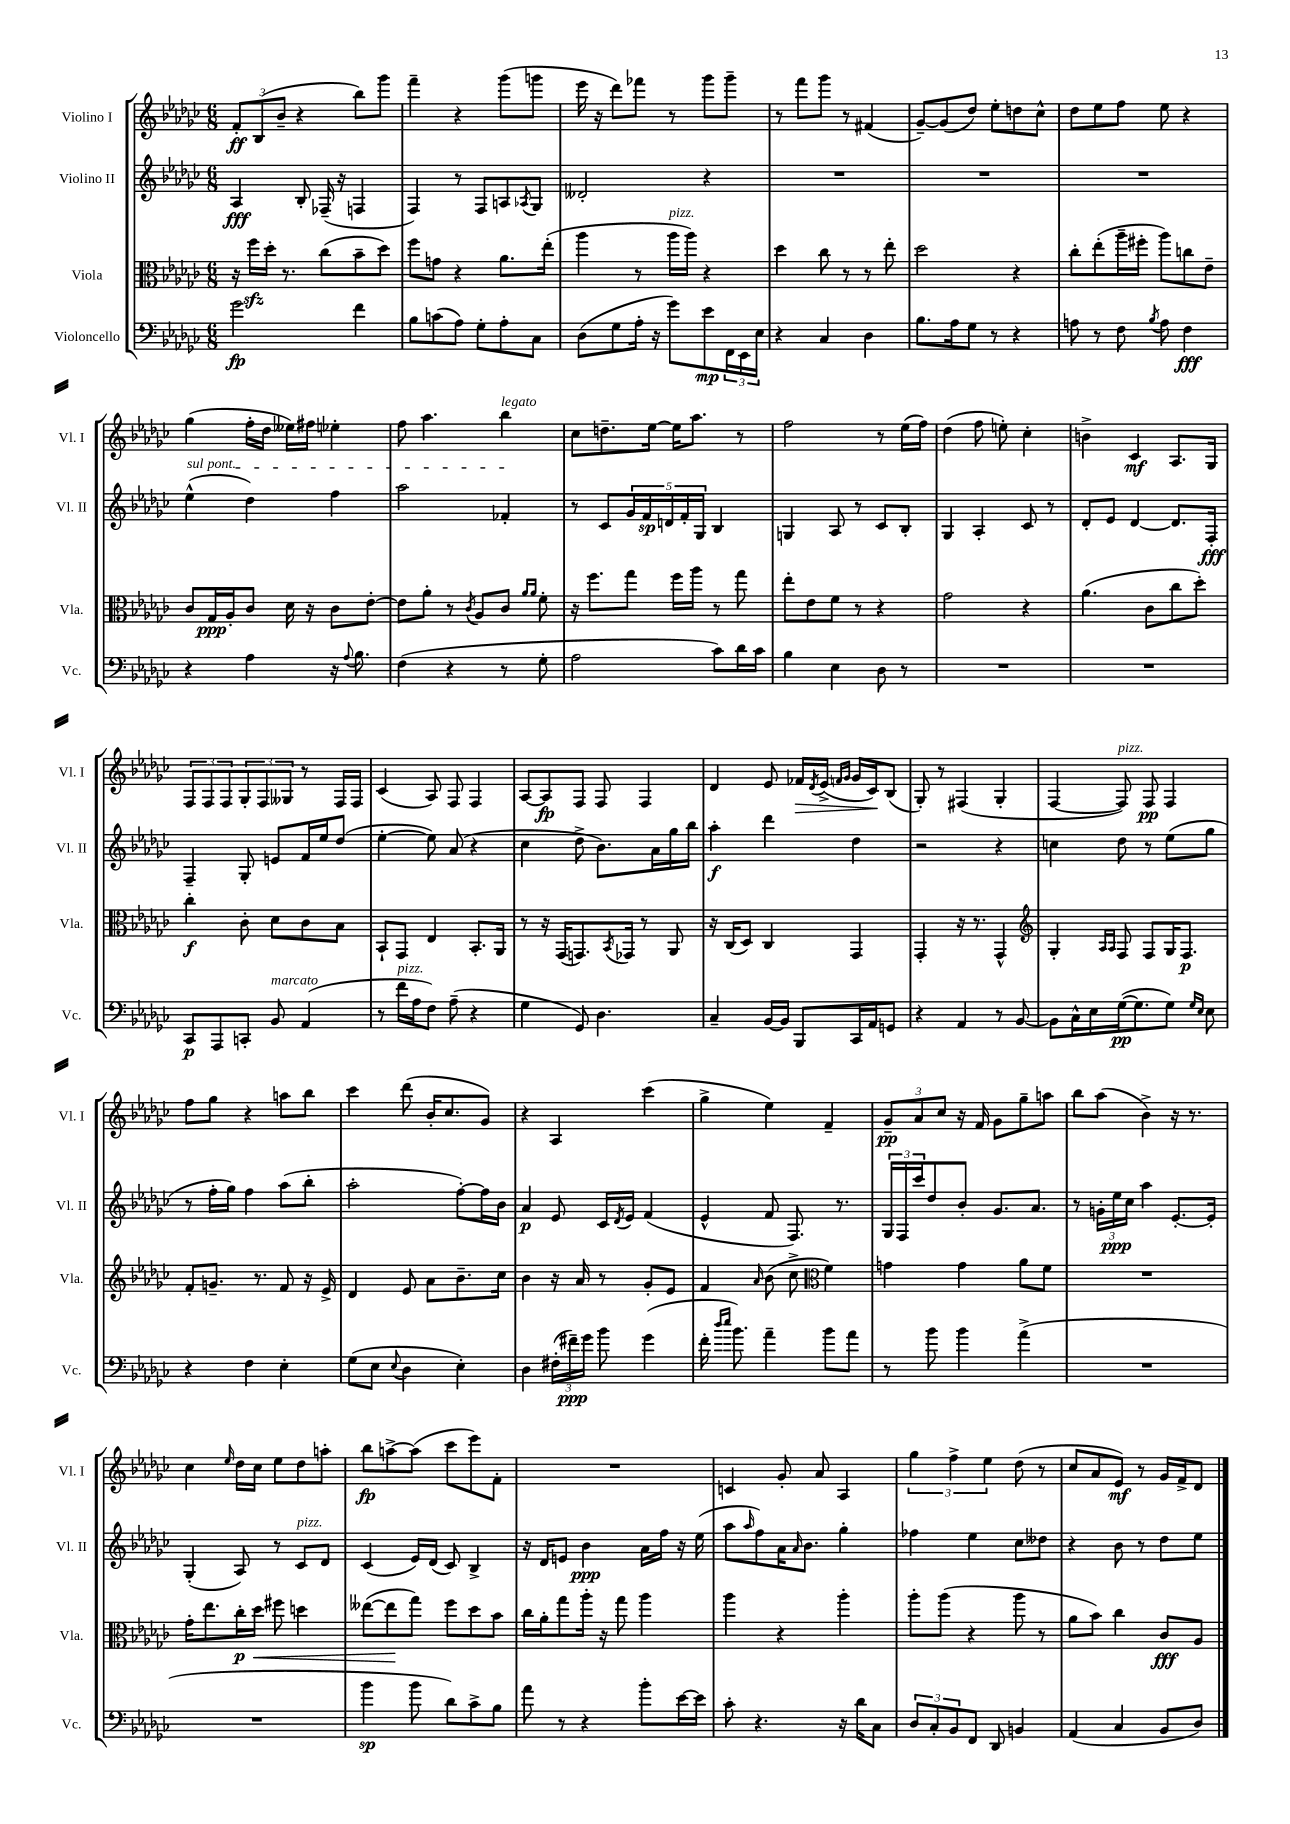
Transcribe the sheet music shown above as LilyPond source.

<<
\new StaffGroup <<
\new Staff = "s0" \with { instrumentName = "Violino I" shortInstrumentName = "Vl. I" } {
    \clef treble \key ges \major \numericTimeSignature \time 6/8
    \tuplet 3/2 { f'8-.\ff bes8( bes'8-- } r4 bes''8) ges'''8 |
    f'''4-- r4 ges'''8( g'''8 |
    ees'''16 r16 des'''8) fes'''8 r8 ges'''8 ges'''8-- |
    r8 f'''8 ges'''8 r8 fis'4( |
    ges'8~--) ges'8( des''8) ees''8-. d''8 ces''8-^ |
    des''8 ees''8 f''8 ees''8 r4 |
    ges''4( f''16-. des''16 eeses''16) fis''16 ees''4-. |
    f''8 aes''4. bes''4^\markup { \italic "legato" } |
    ces''8 d''8.-- ees''16~ ees''16 aes''8. r8 |
    f''2 r8 ees''16( f''16) |
    des''4( f''8 e''8-.) ces''4-. |
    b'4-> ces'4\mf aes8. ges16 |
    \tuplet 3/2 { f8 f8 f8 } \tuplet 3/2 { ges8-. f8 geses8 } r8 f16 f16 |
    ces'4( aes8) f8 f4 |
    aes8~ aes8\fp f8 f8 f4 |
    des'4 ees'8 fes'16\> \acciaccatura { des'8 } ees'16->( \grace { f'16 ges'16 } ges'16 ces'16\!) bes8( |
    ges8-.) r8 fis4( ges4-. |
    f4~ f8^\markup { \italic "pizz." }) f8\pp f4 |
    f''8 ges''8 r4 a''8 bes''8 |
    ces'''4 des'''8( bes'16-. ces''8. ges'8) |
    r4 aes4 ces'''4( |
    ges''4-> ees''4) f'4-- |
    \tuplet 3/2 { ges'8--\pp aes'8 ces''8 } r16 f'16 ges'8 ges''8-- a''8 |
    bes''8 aes''8( bes'4->) r16 r8. |
    ces''4 \grace { ees''16 } des''16 ces''16 ees''8 des''8 a''8-. |
    bes''8\fp a''8~-> a''8( ces'''8 ees'''8) f'8-. |
    R2. |
    c'4 ges'8-. aes'8 aes4 |
    \tuplet 3/2 { ges''4 f''4-> ees''4 } des''8( r8 |
    ces''8 aes'8 ees'8\mf) r8 ges'16 f'16-> des'8 \bar "|." |
}
\new Staff = "s1" \with { instrumentName = "Violino II" shortInstrumentName = "Vl. II" } {
    \clef treble \key ges \major \numericTimeSignature \time 6/8
    aes4\fff bes8-. fes16--( r16 f4 |
    f4) r8 f8 a8 \acciaccatura { aes8 } ges8 |
    deses'2-. r4 |
    R2. |
    R2. |
    R2. |
    \once \override TextSpanner.bound-details.left.text = \markup { \italic "sul pont." } ees''4-^\startTextSpan( des''4) f''4 |
    aes''2 fes'4-.\stopTextSpan |
    r8 ces'8 \tuplet 5/4 { ges'16 f'16\sp d'16 f'16-. ges16 } bes4 |
    g4 aes8 r8 ces'8 bes8-. |
    ges4 aes4-. ces'8 r8 |
    des'8-. ees'8 des'4~ des'8. f16-.\fff |
    f4-- ges8-. e'8 f'16 ees''16 des''8( |
    ees''4~-. ees''8) aes'8( r4 |
    ces''4 des''8-> bes'8.) aes'16 ges''16 bes''16 |
    aes''4-.\f des'''4 des''4 |
    r2 r4 |
    c''4 des''8 r8 ees''8( ges''8 |
    r8 f''16-. ges''16) f''4 aes''8( bes''8-. |
    aes''2-. f''8~-.) f''16 bes'16 |
    aes'4\p ees'8 ces'16 \acciaccatura { des'8 } ees'16 f'4( |
    ees'4-^ f'8 f8.) r8. |
    \tuplet 3/2 { ges16 f16 ces'''16 } des''8 bes'8-. ges'8. aes'8. |
    r8 \tuplet 3/2 { g'16-. ees''16\ppp ces''16 } aes''4 ees'8.~-. ees'16-. |
    ges4-.( aes8) r8 ces'8^\markup { \italic "pizz." } des'8 |
    ces'4( ees'16) des'16( ces'8) bes4-> |
    r16 des'16 e'8 bes'4\ppp aes'16 f''16 r16 ees''16( |
    aes''8 \grace { aes''16 } f''8) aes'16 \grace { aes'16 } bes'8. ges''4-. |
    fes''4 ees''4 ces''8 deses''8 |
    r4 bes'8 r8 des''8 ees''8 \bar "|." |
}
\new Staff = "s2" \with { instrumentName = "Viola" shortInstrumentName = "Vla." } {
    \clef alto \key ges \major \numericTimeSignature \time 6/8
    r16 f''16\sfz des''16-. r8. ces''8( bes'8-- des''8) |
    f''8 g'8 r4 aes'8. ees''16-.( |
    aes''4 r8 aes''16^\markup { \italic "pizz." } aes''16) r4 |
    des''4 ces''8 r8 r8 ees''8-. |
    des''2 r4 |
    ces''8-. ees''8-.( aes''16-- fis''16-. aes''8) c''8 ees'8-- |
    ces'8 ges16\ppp aes16-. ces'8 des'16 r16 ces'8 ees'8~-. |
    ees'8 aes'8-. r8 \acciaccatura { ces'8 } aes8 ces'8 \grace { aes'16 aes'16 } f'8-. |
    r16 f''8. ges''8 f''16 aes''16 r8 ges''8 |
    ees''8-. ees'8 f'8 r8 r4 |
    ges'2 r4 |
    aes'4.( ces'8 ces''8 des''8-.) |
    ces''4-.\f ces'8-. des'8 ces'8 bes8 |
    bes,8-! ges,8 ees4 bes,8.-. aes,16 |
    r8 r16 ges,16( g,8.) \acciaccatura { bes,8 } ges,16 r8 aes,8 |
    r16 ces16( des8) ces4 ges,4 |
    ges,4-. r16 r8. ges,4-^ |
    \clef treble ges4-. \grace { aes16 aes16 } f8 f8 ges16 f8.\p |
    f'8-. g'8.-- r8. f'8 r16 ees'16-> |
    des'4 ees'8 aes'8 bes'8.-- ces''16 |
    bes'4 r16 aes'16 r8 ges'8-. ees'8 |
    f'4 \grace { aes'16 } bes'8( ces''8-> \clef alto f'4) |
    g'4 g'4 aes'8 f'8 |
    R2. |
    ges'16-. ees''8. ces''16-.\p des''16\< fis''8 d''4 |
    eeses''8~( eeses''8\! ges''8) f''8 des''8 bes'8 |
    ces''16 aes'16-. ges''8 aes''16-. r16 ges''8 aes''4 |
    aes''4 r4 aes''4-. |
    aes''8-. aes''8( r4 aes''8 r8 |
    aes'8 bes'8) ces''4 ces'8\fff aes8 \bar "|." |
}
\new Staff = "s3" \with { instrumentName = "Violoncello" shortInstrumentName = "Vc." } {
    \clef bass \key ges \major \numericTimeSignature \time 6/8
    ges'2\fp f'4 |
    bes8 c'8( aes8) ges8-. aes8-. ces8 |
    des8( ges8 aes16-. r16 ges'8) ees'8\mp \tuplet 3/2 { f,16 ees,16 ees16 } |
    r4 ces4 des4 |
    bes8. aes16 ges8 r8 r4 |
    a8 r8 f8 \acciaccatura { bes8 } a8 f4\fff |
    r4 aes4 r16 \appoggiatura { aes8 } bes8. |
    f4( r4 r8 ges8-. |
    aes2 ces'8) des'16 ces'16 |
    bes4 ees4 des8 r8 |
    R2. |
    R2. |
    ces,8\p aes,,8 c,8-. bes,8^\markup { \italic "marcato" } aes,4( |
    r8 f'16^\markup { \italic "pizz." } aes16 f8) aes8--( r4 |
    ges4 ges,8) des4. |
    ces4-- bes,16~ bes,16 bes,,8 ces,16 aes,16 g,8 |
    r4 aes,4 r8 bes,8~ |
    bes,8 ces16-^ ees16 ges16~\pp( ges8. ges8) \grace { ges16 ees16 } ees8 |
    r4 f4 ees4-. |
    ges8( ees8 \appoggiatura { ees8 } des4 ees4-.) |
    des4 \tuplet 3/2 { fis16-.( fis'16--\ppp) ges'16 } bes'8 ges'4( |
    f'16-. \grace { des''16 ees''16 } bes'8.) aes'4-- bes'8 aes'8 |
    r8 bes'8 bes'4 aes'4->( |
    R2. |
    R2. |
    bes'4\sp bes'8 des'8) ces'8-> bes8 |
    aes'8 r8 r4 bes'8-. ees'16~ ees'16 |
    ces'8-. r4. r16 des'16 ces8 |
    \tuplet 3/2 { des8 ces8-. bes,8 } f,8 des,8 b,4 |
    aes,4( ces4 bes,8 des8) \bar "|." |
}
>>
>>
\layout { \context { \Score \remove "Bar_number_engraver" } }
